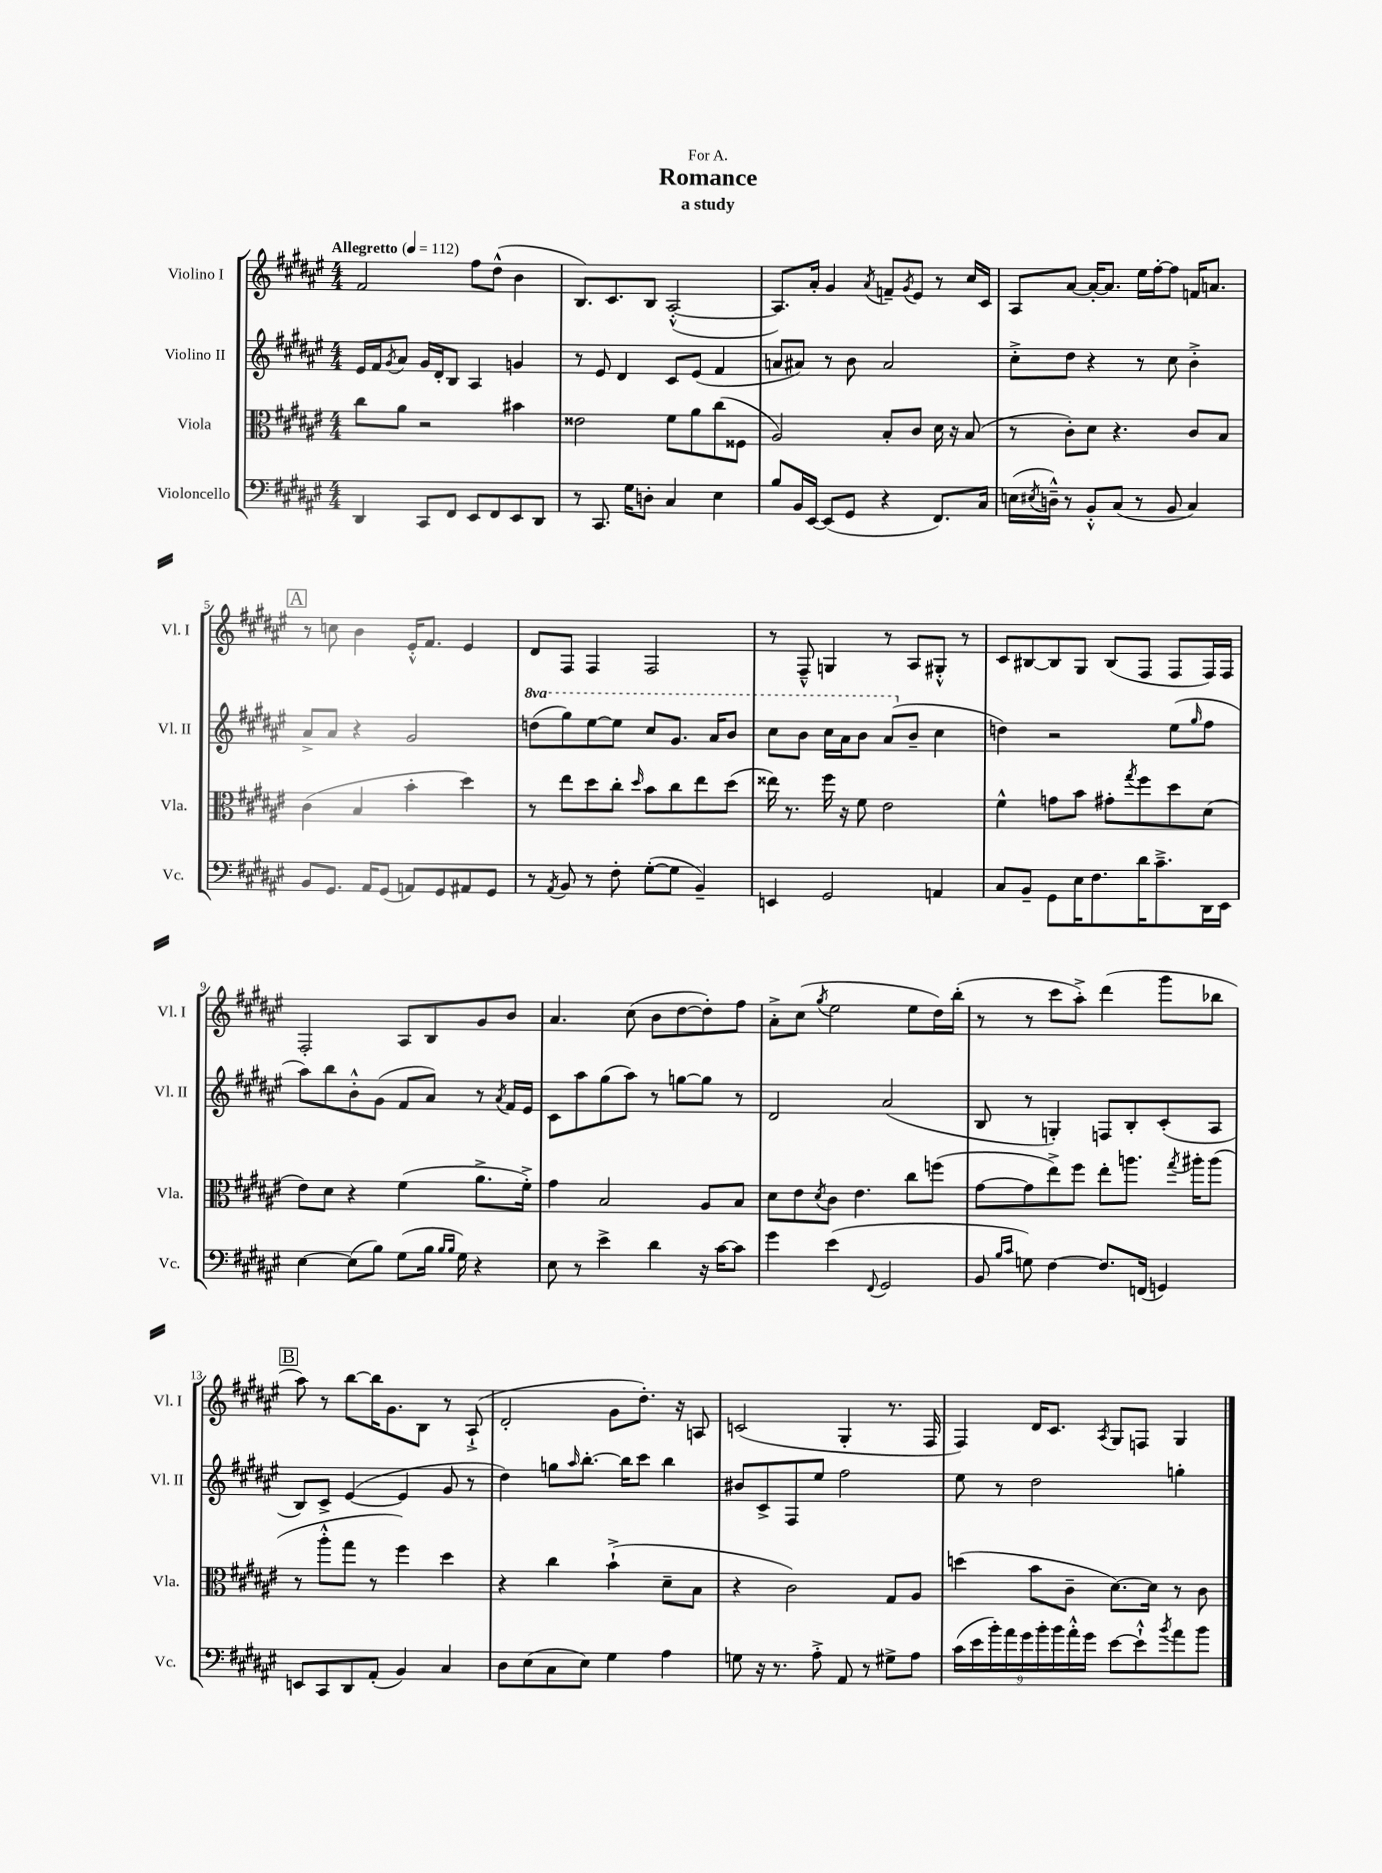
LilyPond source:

\header { title = "Romance" subtitle = "a study" dedication = "For A." }
<<
\new StaffGroup <<
\new Staff = "s0" \with { instrumentName = "Violino I" shortInstrumentName = "Vl. I" } {
    \clef treble \key fis \major \numericTimeSignature \time 4/4 \tempo "Allegretto" 4 = 112
    fis'2 fis''8 dis''8-^( b'4 |
    b8.) cis'8. b8 ais2~-.-^( |
    ais8.) ais'16-. gis'4 \acciaccatura { ais'8 } f'8-- \acciaccatura { gis'8 } eis'8 r8 cis''16 cis'16 |
    ais8 ais'8~ ais'16~-. ais'8. eis''16 fis''16~-. fis''8 f'16 a'8. |
    \mark \markup { \box "A" } r8 c''8 b'4 eis'16-.-^ fis'8. eis'4 |
    dis'8 fis8 fis4 fis2 |
    r8 fis8---^ g4 r8 ais8 gis8-.-^ r8 |
    cis'8 bis8~ bis8 gis8 bis8( fis8 fis8 fis16) fis16 |
    fis2-. ais8 b8 gis'8 b'8 |
    ais'4. cis''8( b'8 dis''8~ dis''8-.) fis''8 |
    ais'8-.-> cis''8( \acciaccatura { gis''8 } eis''2 eis''8 dis''16) b''16-.( |
    r8 r8 cis'''8 ais''8-.->) dis'''4( gis'''8 bes''8 |
    \mark \markup { \box "B" } ais''8) r8 b''8~ b''16 gis'8. b8 r8 ais8-!->( |
    dis'2-. gis'8 dis''8.-.) r16 a8 |
    c'2( gis4-. r8. fis16 |
    fis4) dis'16 cis'8. \acciaccatura { ais8 } gis8 f8 gis4 \bar "|." |
}
\new Staff = "s1" \with { instrumentName = "Violino II" shortInstrumentName = "Vl. II" } {
    \clef treble \key fis \major \numericTimeSignature \time 4/4 \set Staff.ottavationMarkups = #ottavation-simple-ordinals
    eis'16 fis'16 \acciaccatura { gis'8 } ais'8 gis'16 dis'16-. b8 ais4 g'4 |
    r8 eis'8 dis'4 cis'8 eis'8( fis'4 |
    a'8 ais'8) r8 b'8 ais'2 |
    cis''8-.-> dis''8 r4 r8 cis''8 b'4-.-> |
    \mark \markup { \box "A" } ais'8-> ais'8 r4 gis'2 |
    \ottava #1 d'''8( gis'''8) eis'''8~ eis'''8 cis'''8 gis''8. ais''16 b''8 |
    cis'''8 b''8 cis'''16 ais''16 b''8 ais''8( \ottava #0 b'8-- cis''4 |
    d''4) r2 eis''8( \grace { gis''16 } fis''8 |
    ais''8) b''8 b'8-.-^ gis'8( fis'8 ais'8) r8 \acciaccatura { ais'8 } fis'16 eis'16 |
    cis'8 ais''8 gis''8( ais''8) r8 g''8~ g''8 r8 |
    dis'2 ais'2( |
    b8 r8 g4-.) f8 b8-. cis'8-.( ais8 |
    \mark \markup { \box "B" } b8) cis'8-> eis'4~( eis'4 gis'8 r8 |
    dis''4) g''8 \grace { ais''16 } b''8.~-. b''16 cis'''8 b''4 |
    bis'8 cis'8-> fis8 eis''8 fis''2 |
    eis''8 r8 dis''2 g''4-. \bar "|." |
}
\new Staff = "s2" \with { instrumentName = "Viola" shortInstrumentName = "Vla." } {
    \clef alto \key fis \major \numericTimeSignature \time 4/4
    cis''8 ais'8 r2 bis'4 |
    eisis'2 fis'8 ais'8 cis''8( fisis8 |
    ais2) b8-. cis'8 dis'16 r16 b8( |
    r8 cis'8-.) dis'8 r4. cis'8 b8 |
    \mark \markup { \box "A" } cis'4( b4 b'4-. dis''4) |
    r8 eis''8 dis''8 cis''8-. \grace { dis''16 } b'8 cis''8 eis''8 dis''8( |
    eisis''16) r8. fis''16 r16 fis'8 eis'2 |
    fis'4-^ g'8 b'8 gis'8-. \acciaccatura { gis''8 } fis''8 dis''8 dis'8( |
    eis'8) dis'8 r4 fis'4( ais'8.-> fis'16-.->) |
    gis'4 b2 ais8 b8 |
    dis'8 eis'8 \acciaccatura { dis'8 } cis'8 eis'4. cis''8 f''8( |
    gis'8~ gis'8 eis''8->) fis''8 eis''8-. a''8. \acciaccatura { gis''8 } ais''16-. ais''8( |
    \mark \markup { \box "B" } r8 ais''8-.-^ gis''8 r8 fis''4) dis''4 |
    r4 cis''4 b'4-!->( dis'8-- b8 |
    r4 cis'2) gis8 ais8 |
    d''4( b'8 cis'8-- dis'8.~) dis'16 r8 cis'8 \bar "|." |
}
\new Staff = "s3" \with { instrumentName = "Violoncello" shortInstrumentName = "Vc." } {
    \clef bass \key fis \major \numericTimeSignature \time 4/4
    dis,4 cis,8 fis,8 eis,8 fis,8 eis,8 dis,8 |
    r8 cis,8. gis16 d8-. cis4 eis4 |
    b8 b,16 eis,16~ eis,8( gis,8 r4 fis,8.) cis16 |
    e16( \acciaccatura { eis8 } d16---^) r8 b,8-.-^ cis8( r8 b,8 cis4) |
    \mark \markup { \box "A" } b,8 gis,8. ais,16 gis,8( a,8) gis,8 ais,8 gis,8 |
    r8 \acciaccatura { ais,8 } b,8 r8 fis8-. gis8~-.( gis8 b,4--) |
    e,4 gis,2 a,4 |
    cis8 b,8-- gis,8 eis16 fis8. dis'16 cis'8.---> dis,16 eis,16 |
    eis4~ eis8( b8) gis8( b16 \grace { b16 b16 } gis16) r4 |
    eis8 r8 eis'4-> dis'4 r16 cis'16~ cis'8 |
    gis'4 eis'4( \appoggiatura { fis,8 } gis,2 |
    b,8 \grace { b16 cis'16 } g8) fis4~ fis8. f,16( g,4) |
    \mark \markup { \box "B" } e,8 cis,8 dis,8 ais,8-.( b,4) cis4 |
    dis8 eis8( cis8 eis8) gis4 ais4 |
    g8 r16 r8. ais8-.-> ais,8 r8 gis8-> ais8 |
    \tuplet 9/8 { cis'16( eis'16 b'16-.) ais'16 gis'16 b'16-. b'16 ais'16-.-^ gis'16 } eis'8~ eis'8-!-^ \acciaccatura { b'8 } ais'8 b'8 \bar "|." |
}
>>
>>
